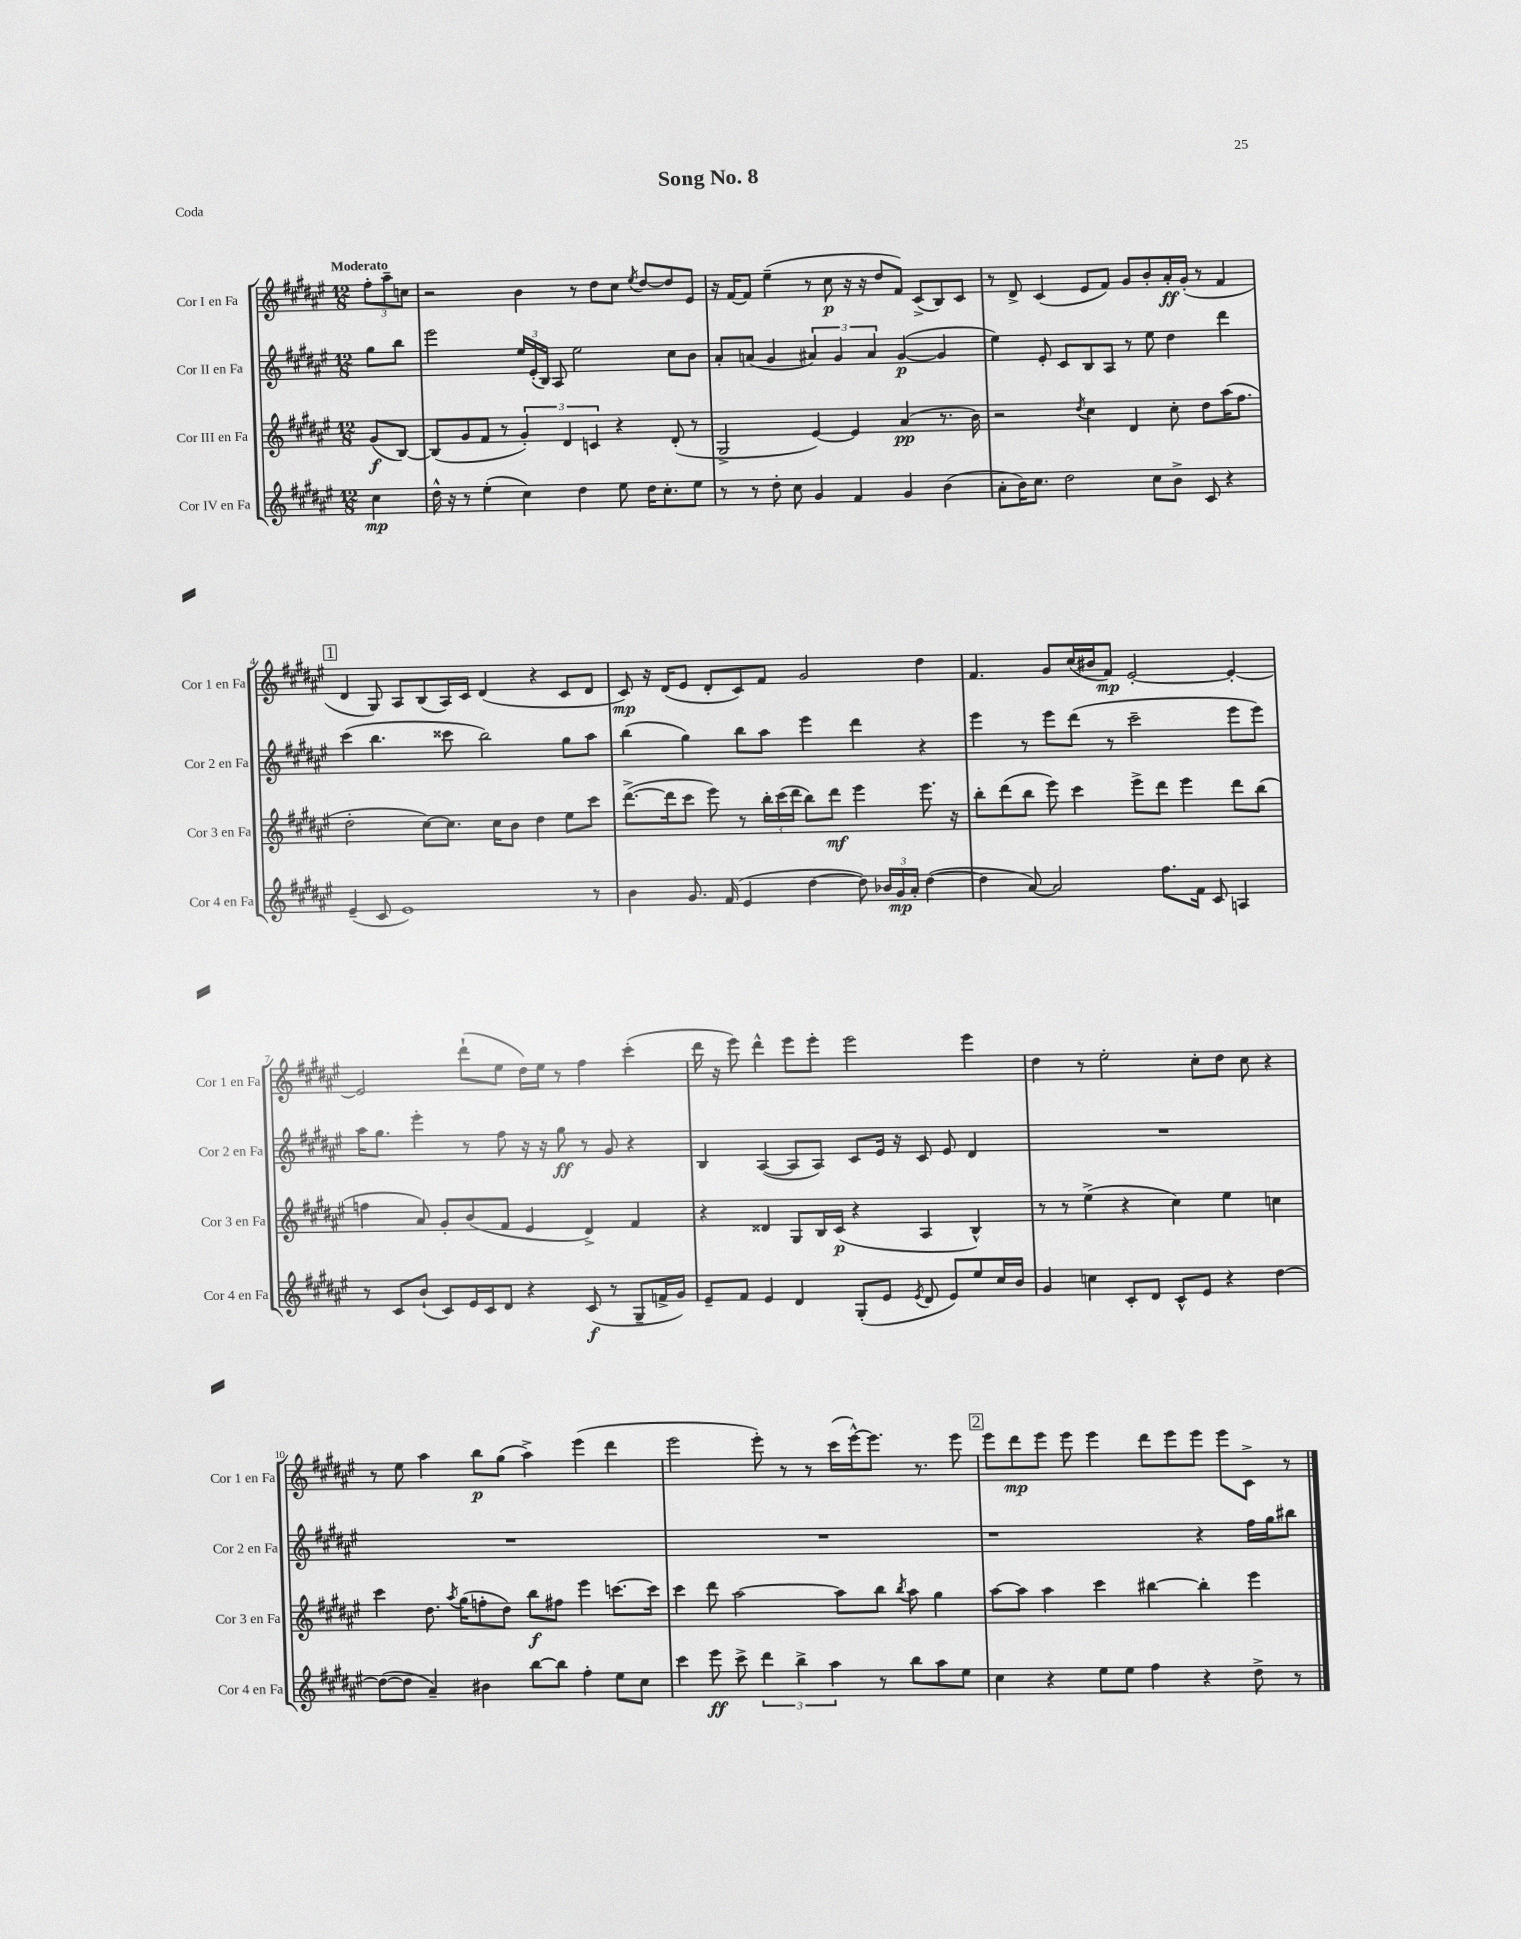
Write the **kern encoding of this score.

**kern	**kern	**kern	**kern
*staff4	*staff3	*staff2	*staff1
*clefG2	*clefG2	*clefG2	*clefG2
*k[f#c#g#d#a#e#]	*k[f#c#g#d#a#e#]	*k[f#c#g#d#a#e#]	*k[f#c#g#d#a#e#]
*M12/8	*M12/8	*M12/8	*M12/8
4cc#	(8g#	8gg#	12ff#'
.	.	.	12aa#~
.	[8B)	8bb	.
.	.	.	12cc
=	=	=	=
16dd#^^	(8B]	2eee#	2r
16r	.	.	.
8r	8g#	.	.
(4ee#'	8f#	.	.
.	8r	.	.
4cc#)	6g#')	24ee#	4b
.	.	(24e#'	.
.	.	24B)	.
.	.	8A#	.
.	6d#	.	.
4dd#	.	2ee#	8r
.	6c	.	.
.	.	.	8dd#
8ee#	4r	.	8cc#
.	.	.	8qee#
16dd#	.	.	[8dd#
8.cc#'	.	.	.
.	(8d#'	8cc#	8dd#]
8ee#	8r	8b	8e#
=	=	=	=
8r	2G#^	8a#'	16r
.	.	.	[16f#
8r	.	(8a	8f#]
8dd#'	.	4g#	(4ee#~
8cc#	.	.	.
4g#	[4e#)	6a#)	8r
.	.	.	8cc#
.	.	6g#	.
4f#	4e#]	.	16r
.	.	.	16r
.	.	6a#	.
.	.	.	8dd#
4g#	(4a#	([4g#	8f#)
.	.	.	(8c#^
(4b	8.r	4g#]	8B)
.	.	.	8c#
.	16b)	.	.
=	=	=	=
8a#'	2r	4ee#)	8r
16b)	.	.	8d#^
8.cc#	.	.	.
.	.	8e#'	(4c#
2dd#	.	8c#	.
.	8qdd#	.	.
.	4cc#	8B	8e#
.	.	8A#	8f#)
.	4d#	8r	8g#
8cc#	.	8ee#	8b'
8b^	8cc#'	4dd#	16a#'
.	.	.	(16g#'
8c#	8dd#	.	8r
4r	(16aa#	4ddd#	4f#
.	8.ff#	.	.
=	=	=	=
(4e#~	2dd#'	(4ccc#	4d#
8c#	.	4.bb	8G#)
1e#)	.	.	8A#
.	[8cc#)	.	(8B
.	8.cc#]	8ccc##	16A#)
.	.	.	16c#
.	.	2bb)	(4d#
.	16cc#	.	.
.	8b	.	.
.	4dd#	.	4r
.	8ee#	8gg#	8c#
8r	8ccc#	8aa#	8d#
=	=	=	=
4b	([8.ddd#^	(4bb	8c#)
.	.	.	16r
.	16ddd#]	.	(16d#
8.g#	8ccc#	4gg#)	8e#
.	8eee#)	.	8d#'
(16f#	.	.	.
4e#	8r	8bb	8c#)
.	24bb'	8aa#	8f#
.	(24ccc#	.	.
.	24ddd#	.	.
[4dd#	8bb)	4eee#	2g#
.	8ddd#	.	.
8dd#])	4eee#	4ddd#	.
24b-	.	.	.
24g#	.	.	.
24a#'	.	.	.
([4dd#	8.eee#	4r	4dd#
.	16r	.	.
=	=	=	=
4dd#]	8bb'	4eee#	4.f#
.	(8ddd#	.	.
[8a#)	8bb	8r	.
2a#]	8eee#)	8eee#	8g#
.	4ccc#	(8ddd#	(16cc#
.	.	.	16b#
.	.	8r	8f#)
.	8eee#^	2ccc#~	[2e#'
8.ff#	8ddd#	.	.
.	4eee#	.	.
16f#	.	.	.
8c#	.	.	.
4A	8ddd#	8eee#	4e#'_
.	(8bb	8eee#)	.
=	=	=	=
8r	4ff	16aa#	2e#]
.	.	8.gg#	.
8c#	.	.	.
(8b`	8a#)	4eee#'	.
8c#)	8g#'	.	.
16e#	(8b	8r	(8ddd#`
16c#	.	.	.
8d#	8f#	8ff#	8ee#
4r	4e#	16r	16dd#)
.	.	16r	16ee#
.	.	8gg#	8r
(8c#	4d#^)	8r	4ff#
8r	.	8g#	.
8G#~	4f#	4r	(4ccc#'
16f^	.	.	.
16g#)	.	.	.
=	=	=	=
8e#~	4r	4B	16ddd#
.	.	.	16r
8f#	.	.	8eee#)
4e#	4d##	([4A#	4ddd#^^
4d#	8G#	8A#]	8eee#
.	16B	8A#)	8eee#'
.	(16c#	.	.
(8G#'	4r	8c#	2eee#
8e#	.	16e#	.
.	.	16r	.
8qe#	.	.	.
8d#	4A#	8c#	.
8e#)	.	8e#	.
8ee#	4B^^)	4d#	4eee#
16cc#	.	.	.
16b	.	.	.
=	=	=	=
4g#	8r	1.r	4dd#
.	8r	.	.
4cc	(4ee#^	.	8r
.	.	.	2ee#'
8c#'	4r	.	.
8d#	.	.	.
8c#^^	4cc#)	.	.
8e#	.	.	8cc#'
4r	4ee#	.	8dd#
.	.	.	8cc#
[4dd#	4cc	.	4r
=	=	=	=
(8dd#_	4ccc#	1.r	8r
8dd#]	.	.	8ee#
4a#~)	8.dd#	.	4aa#
.	8qaa#	.	.
.	(16gg#	.	.
4b#	8ff'	.	8bb
.	8dd#)	.	(8gg#
[8bb	8bb	.	4aa#^)
8bb]	8ff#	.	.
4ff#'	4eee#	.	(4eee#
8ee#	[8.ccc	.	4ddd#
8cc#	.	.	.
.	16ccc]	.	.
=	=	=	=
4ccc#	4ccc#	1.r	2eee#
8eee#	8ddd#	.	.
8ccc#^	[2aa#	.	.
6ddd#	.	.	8eee#')
.	.	.	8r
6bb^	.	.	.
.	.	.	8r
6aa#	.	.	.
.	8aa#]	.	(16ccc#
.	.	.	[16eee#^^)
8r	8bb	.	8.eee#]
.	8qbb	.	.
8bb	8aa#	.	.
.	.	.	8.r
8aa#	4gg#	.	.
8ee#	.	.	8eee#
=	=	=	=
4cc#	[8aa#	1r	8eee#
.	8aa#]	.	8ddd#
4r	4aa#	.	8eee#
.	.	.	8eee#
8ee#	4ccc#	.	4eee#
8ee#	.	.	.
4ff#	[4bb#	.	8ddd#
.	.	.	8eee#
4r	4bb#']	4r	8eee#
.	.	.	8eee#
8dd#^	4eee#	16ff#	8c#^
.	.	16gg#	.
8r	.	8bb#	8r
==	==	==	==
*-	*-	*-	*-
